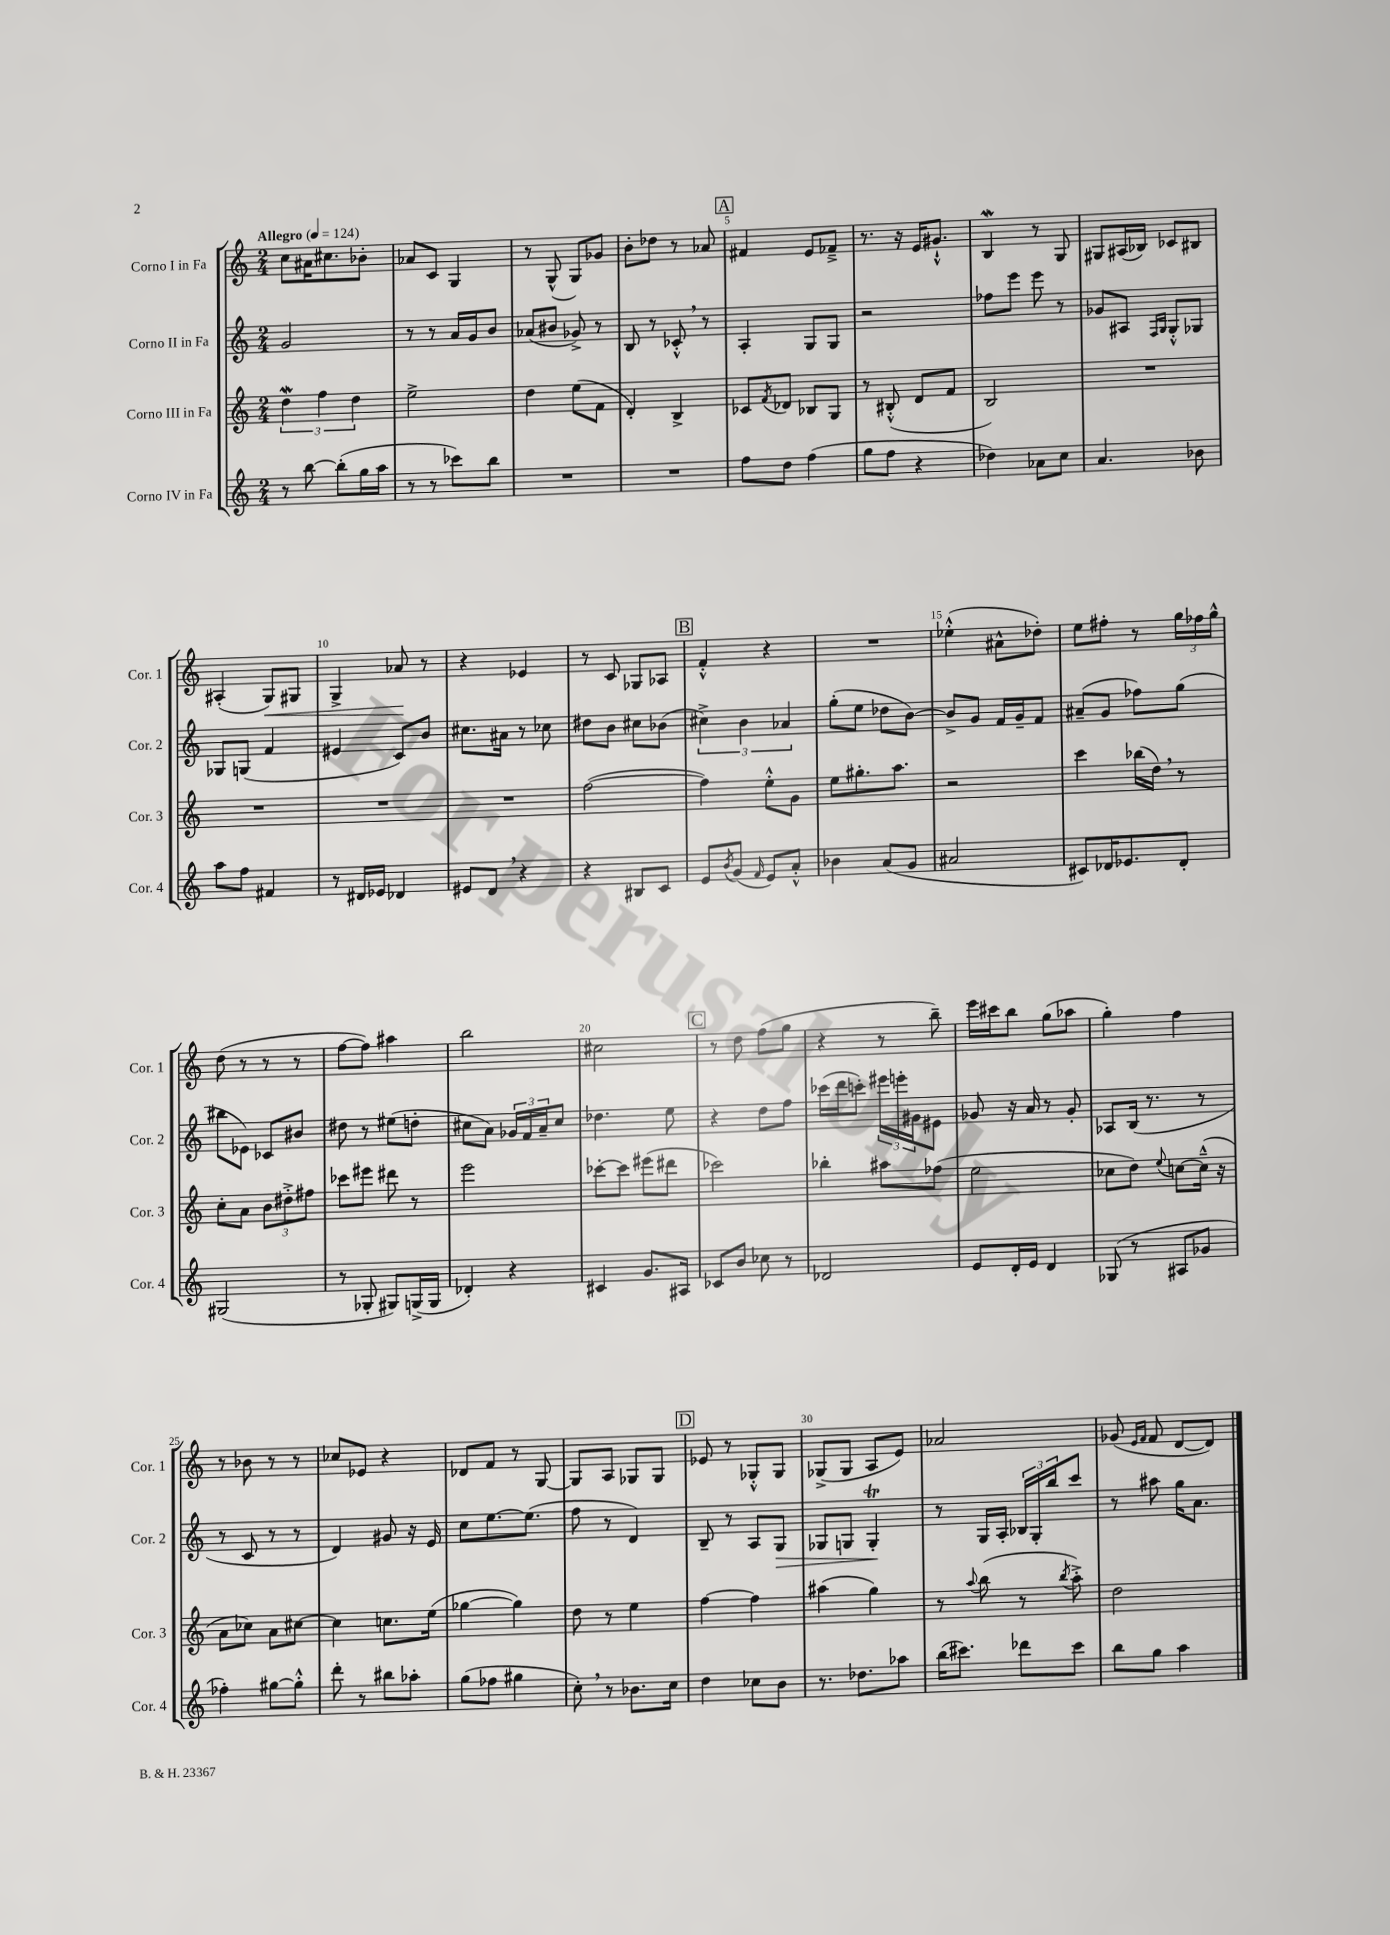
<<
\new StaffGroup <<
\new Staff = "s0" \with { instrumentName = "Corno I in Fa" shortInstrumentName = "Cor. 1" } {
    \clef treble \key c \major \numericTimeSignature \time 2/4 \tempo "Allegro" 4 = 124
    c''8 ais'16 cis''8. bes'8-. |
    aes'8 c'8 g4 |
    r8 g8-^( g8) ges'8 |
    b'8-. des''8 r8 aes'8 |
    \mark \markup { \box "A" } fis'4 e'8 fes'8---> |
    r8. r16 e'16 gis'8.-!-^ |
    b4\mordent r8 g8 |
    gis8 ais16( bes16) ces'8 bis8 |
    ais4-.( g8\<) gis8 |
    g4-> aes'8\! r8 |
    r4 ees'4 |
    r8 c'8 ges8 aes8 |
    \mark \markup { \box "B" } f'4-.-^ r4 |
    R2 |
    ees''4-.-^( ais'8-^ des''8-.) |
    e''8 fis''8-. r8 \tuplet 3/2 { g''16 fes''16 g''16-^ } |
    d''8( r8 r8 r8 |
    f''8~ f''8) ais''4 |
    b''2 |
    cis''2 |
    \mark \markup { \box "C" } r8 d''8 f''8( g''8 |
    r4 r8 b''8--) |
    e'''16 cis'''16 b''8 g''8( aes''8 |
    g''4-.) f''4 |
    r8 bes'8 r8 r8 |
    ces''8 ees'8 r4 |
    des'8 f'8 r8 g8~ |
    g8 a8 ges8 ges8 |
    \mark \markup { \box "D" } ees'8 r8 ges8-.-^ ges8 |
    ges8->( ges8 a8 e'8) |
    aes'2 |
    ges'8( \grace { e'16 f'16 } f'8 d'8~ d'8) \bar "|." |
}
\new Staff = "s1" \with { instrumentName = "Corno II in Fa" shortInstrumentName = "Cor. 2" } {
    \clef treble \key c \major \numericTimeSignature \time 2/4
    g'2 |
    r8 r8 a'16 g'16 b'8 |
    aes'8( bis'8 ges'8->) r8 |
    b8 r8 ces'8-.-^ \breathe r8 |
    \mark \markup { \box "A" } a4-. g8 g8 |
    r2 |
    fes''8 e'''8 e'''8 r8 |
    ges'8 ais8 \grace { f16 g16 } g8-.-^ ges8 |
    ges8 g8( f'4 |
    eis'4 c'8) b'8 |
    cis''8. ais'16 r8 ces''8 |
    dis''8 b'8 cis''8 bes'8( |
    \mark \markup { \box "B" } \tuplet 3/2 { cis''4->) b'4 aes'4 } |
    g''8-.( e''8 des''8 b'8~) |
    b'8-> g'8 f'16 g'16-- f'8 |
    ais'8--( g'8 fes''8) g''8( |
    bis''8 ees'8) ces'8 bis'8 |
    dis''8 r8 eis''8( d''8-. |
    cis''8 a'8) \tuplet 3/2 { ges'16 f'16 a'16-- } cis''8 |
    des''4. e''8 |
    \mark \markup { \box "C" } r4 d''8 f''8 |
    ces'''16( d'''16 c'''8-.) \tuplet 3/2 { eis'''16 e'''16-. gis'16 } eis'8 |
    ges'8 r16 a'16 r8 ges'8-. |
    aes8 b16( r8. r8 |
    r8 c'8 r8 r8 |
    d'4) gis'8 r16 e'16 |
    c''8 e''8.~ e''8.( |
    f''8 r8 d'4) |
    \mark \markup { \box "D" } b8-- r8 a8 g8\> |
    ges8 g8 g4-.\trill\! |
    r8 g16 a16-. \tuplet 3/2 { bes16 g16-. b''16 } c'''8 |
    r8 ais''8 g''16 a'8. \bar "|." |
}
\new Staff = "s2" \with { instrumentName = "Corno III in Fa" shortInstrumentName = "Cor. 3" } {
    \clef treble \key c \major \numericTimeSignature \time 2/4
    \tuplet 3/2 { d''4\mordent f''4 d''4 } |
    e''2-> |
    d''4 e''8( f'8 |
    d'4-.) b4-> |
    \mark \markup { \box "A" } ces'8 \acciaccatura { f'8 } des'8 bes8 g8 |
    r8 bis8-.-^( d'8 f'8 |
    b2) |
    R2 |
    R2 |
    R2 |
    R2 |
    f''2~( |
    \mark \markup { \box "B" } f''4) e''8-.-^ g'8 |
    e''8 gis''8.-. a''8. |
    r2 |
    c'''4 bes''16( d''16) \breathe r8 |
    c''8-. a'8 \tuplet 3/2 { b'8 dis''8-.-> fis''8 } |
    ces'''8 eis'''8 dis'''8 r8 |
    e'''2 |
    ces'''8~-. ces'''8 eis'''8( dis'''8 |
    \mark \markup { \box "C" } ces'''2) |
    bes''4-. ais''8 fes''8( |
    e''2 |
    ces''8 d''8) \appoggiatura { e''8 } c''8~ c''16---^( r16 |
    a'8 ces''8) a'8 cis''8~ |
    cis''4 c''8. e''16( |
    ges''4~ ges''4) |
    d''8 r8 e''4 |
    \mark \markup { \box "D" } f''4~ f''4 |
    ais''4( g''4) |
    r8 \appoggiatura { a''8 } b''8( r8 \acciaccatura { b''8 } a''8-.->) |
    d''2 \bar "|." |
}
\new Staff = "s3" \with { instrumentName = "Corno IV in Fa" shortInstrumentName = "Cor. 4" } {
    \clef treble \key c \major \numericTimeSignature \time 2/4
    r8 b''8~ b''8-.( g''16 a''16 |
    r8 r8 ces'''8) b''8 |
    R2 |
    R2 |
    \mark \markup { \box "A" } f''8 d''8 f''4( |
    g''8 f''8 r4 |
    des''4) aes'8 c''8 |
    a'4. bes'8 |
    a''8 f''8 fis'4 |
    r8 dis'16 ees'16 des'4 |
    eis'8 d'8 \breathe r4 |
    r4 bis8 c'8 |
    \mark \markup { \box "B" } e'8 \acciaccatura { b'8 } g'8( \grace { f'16 } e'8) a'8-.-^ |
    bes'4 a'8( g'8 |
    ais'2 |
    cis'8) des'16 ees'8. des'8-. |
    gis2( |
    r8 ges8-. gis8) g16->( g16 |
    des'4-.) r4 |
    cis'4 g'8. ais16 |
    \mark \markup { \box "C" } ces'8 b'8 ces''8 r8 |
    des'2 |
    e'8 d'16-. e'16 d'4 |
    ges8( r8 ais8 ges'8 |
    fes''4-.) gis''8~ gis''8-.-^ |
    d'''8-. r8 bis''8 aes''8-. |
    g''8( fes''8 gis''4 |
    c''8-.) \breathe r8 bes'8. c''16 |
    \mark \markup { \box "D" } d''4 ces''8 b'8 |
    r8. des''8. aes''8 |
    b''16( cis'''8.) des'''8 cis'''8 |
    b''8 g''8 a''4 \bar "|." |
}
>>
>>
\layout { \context { \Score \override BarNumber.break-visibility = ##(#f #t #t) barNumberVisibility = #(every-nth-bar-number-visible 5) } }
